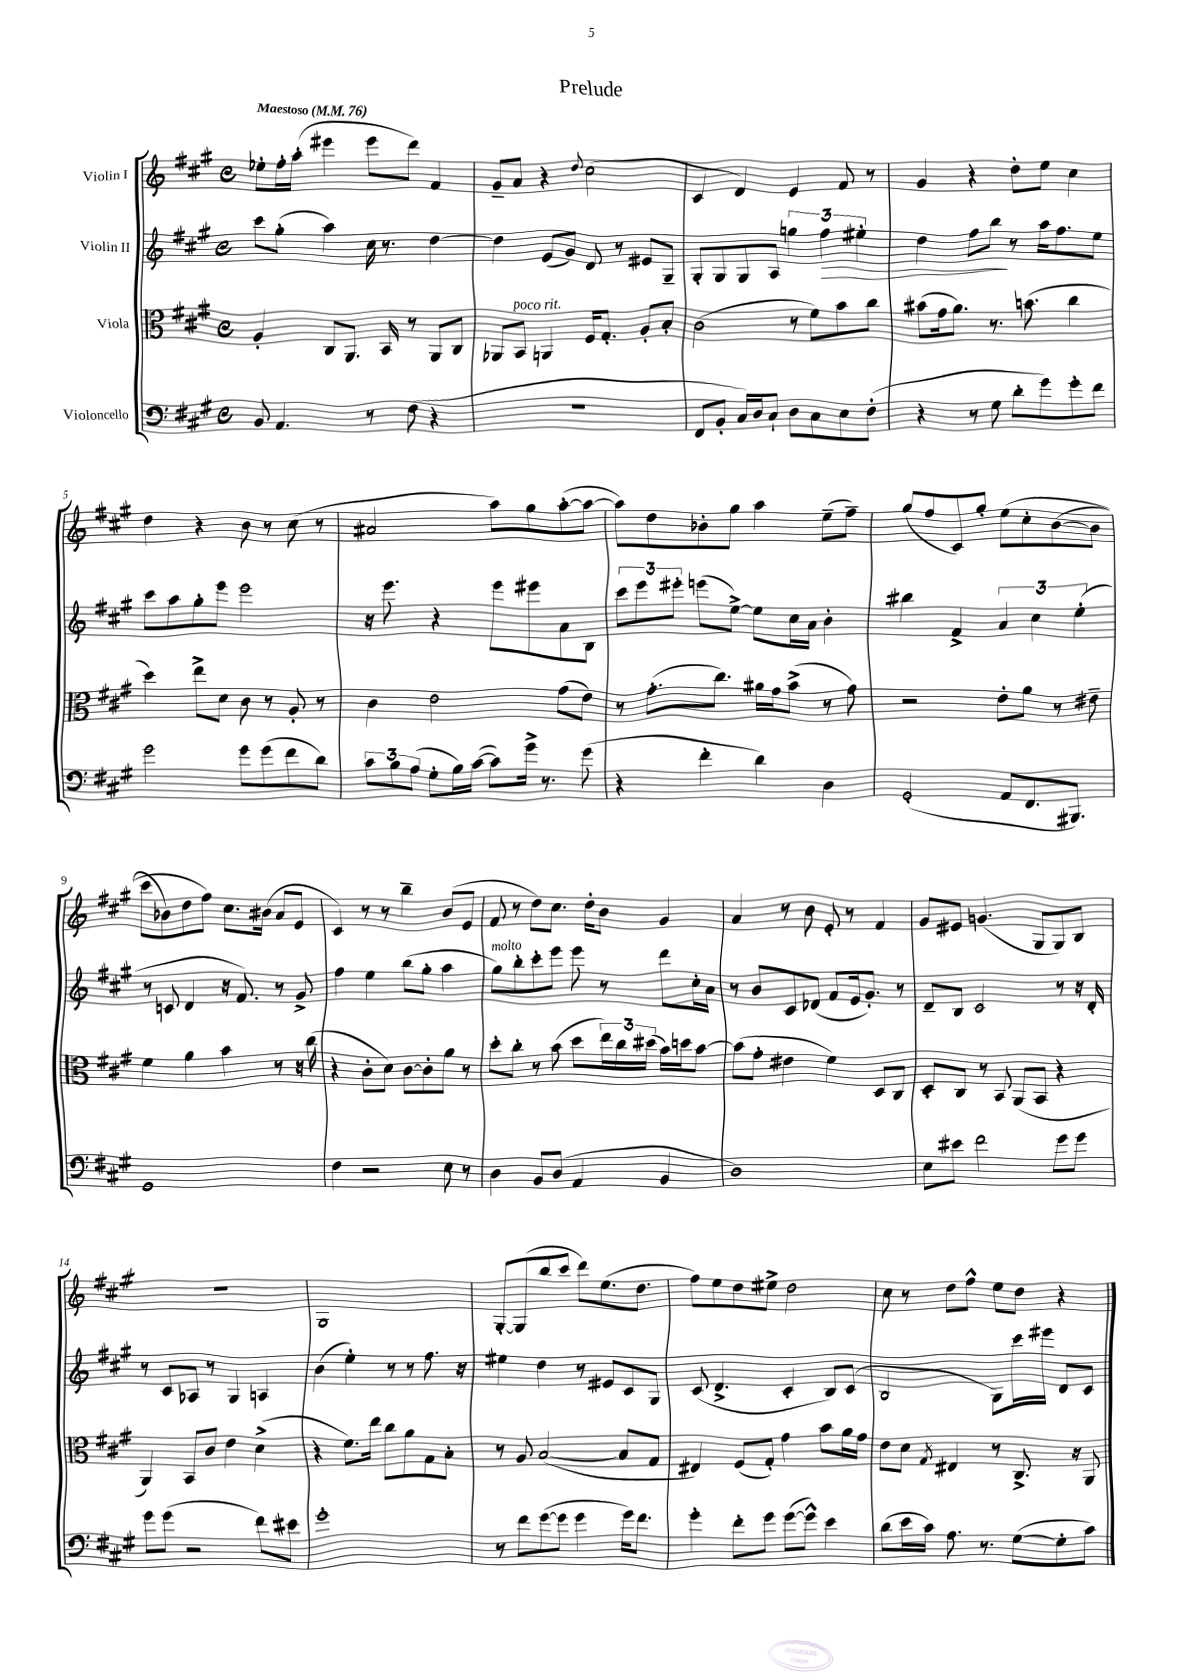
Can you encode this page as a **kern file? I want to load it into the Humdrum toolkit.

**kern	**kern	**kern	**dynam	**kern
*part4	*part3	*part2	*part2	*part1
*staff4	*staff3	*staff2	*staff2	*staff1
*I"Violoncello	*I"Viola	*I"Violin II	*	*I"Violin I
*clefF4	*clefC3	*clefG2	*	*clefG2
*k[f#c#g#]	*k[f#c#g#]	*k[f#c#g#]	*	*k[f#c#g#]
*M4/4	*M4/4	*M4/4	*	*M4/4
*met(c)	*met(c)	*met(c)	*	*met(c)
*MM76	*MM76	*MM76	*	*MM76
=1	=1	=1	=1	=1
!	!	!	!	!LO:TX:a:B:t=Maestoso
8BB/	4A'/	8ccc#\L	.	8ee-X'\L
4.AA/	.	(8gg#'\J	.	16ff#'\L
.	.	.	.	(16aa'\JJ
.	8C#/L	4aa\)	.	4eee#X\
.	8.AA/J	.	.	.
8r	.	16cc#\	.	8eee#\L
.	16BB/	8.r	.	.
(8F#\	8r	.	.	8ddd\J)
4r	8AA/L	[4dd\	.	4f#/
.	8C#/J	.	.	.
=2	=2	=2	=2	=2
1r	8AA-X/L	4dd\]	.	8g#~/L
!	!LO:TX:a:i:t=poco rit.	!	!	!
.	8BB/J	.	.	8a/J
.	4AAn/	(8e/L	.	4r
.	.	8g#/J)	.	.
.	.	.	.	8qqdd/
.	16F#/KL	8d/	.	(2cc#\
.	8.G#'/J	.	.	.
.	.	8r	.	.
.	8A'/L	8e#X/L	.	.
.	8B'/J	8G#~/J	.	.
=3	=3	=3	=3	=3
8FF#/L	(2c#\	8G#'/L	.	4c#/
8BB'/J	.	8G#/	.	.
16C#/LL)	.	8G#/	.	4d/)
16D/J	.	.	.	.
8C#`/J	.	8A/J	.	.
8D\L	8r	6ggn\	.	4e/
8C#\	8f#\L)	.	.	.
!	!	!	!LO:HP:b	!
.	.	6ff#\	>	.
8E\	8b\	.	.	8f#/
.	.	6ee#X'\	.	.
(8F#'\J	8cc#\J	.	.	8r
=4	=4	=4	=4	=4
4r	(8b#X\L	4dd\	.	4g#/
.	16g#\k	.	.	.
.	8.a\J)	.	.	.
8r	.	8ff#\L	.	4r
8G#\	8.r	8bb\J	.	.
8d'\L	.	8r	]	8dd'\L
.	(8.bn\	.	.	.
8g#\)	.	16aa\KL	.	8ee\J
.	.	8.ff#\	.	.
8g#'\	4cc#\	.	.	4cc#\
8f#\J	.	8ee\J	.	.
!!LO:LB:g=z
=5	=5	=5	=5	=5
2g#\	4dd\)	8ccc#\L	.	4dd\
.	.	8aa\	.	.
.	8ee^\L	8gg#'\	.	4r
.	8d\J	8eee\J	.	.
8g#\L	8c#\	2eee\	.	8b\
(8g#\	8r	.	.	8r
8f#\	8A'/	.	.	(8cc#\
8d\J)	8r	.	.	8r
=6	=6	=6	=6	=6
12c#\L	4c#\	16r	.	2a#X/
.	.	8.eee\	.	.
12B\	.	.	.	.
(12A\J	.	.	.	.
8G#'\L	2e\	4r	.	.
16B\L)	.	.	.	.
([16c#\JJ	.	.	.	.
8c#\L])	.	8eee\L	.	8aa\L)
16g#^\Jk	.	8eee#X\	.	8gg#\
8.r	.	.	.	.
.	(8g#\L	8a\	.	([8aa'\
(8g#\	8e\J)	8B\J	.	8aa\J_
=7	=7	=7	=7	=7
4r	8r	12ccc#\L	.	8aa\L])
.	.	12eee\	.	.
.	(8.g#'\L	.	.	8dd\
.	.	12eee#X'\J	.	.
4f#'\	.	(8eeen\L	.	8b-X'\
.	8.cc#\J)	.	.	.
.	.	[8ee^\J)	.	8gg#\J
4d\)	16a#X\LL	8ee\L]	.	4aa\
.	16g#\J	.	.	.
.	(8b^\J	16cc#\L	.	.
.	.	16a\JJ	.	.
4D\	8r	4b'\	.	(8ee~\L
.	8g#\)	.	.	8ff#~\J)
=8	=8	=8	=8	=8
(2GG#'/	2r	4bb#X\	.	(8gg#/L
.	.	.	.	8ff#/
.	.	4f#^/	.	8c#/)
.	.	.	.	8gg#'/J
8AA/L	8e'\L	6a/	.	(8ee\L
8.FF#/	8a\J	.	.	8cc#'\
.	.	6cc#\	.	.
.	8r	.	.	([8b\
8.BBB#X/J)	.	.	.	.
.	.	(6ee'\	.	.
.	8e#X~\	.	.	8b\J]
!!LO:LB:g=z
=9	=9	=9	=9	=9
1GG#	4f#\	8r	.	8ccc#\L
.	.	8cn/	.	8b-X\)
.	4a\	4d/	.	8dd\
.	.	.	.	8ff#\J)
.	4b\	16r	.	8.cc#\L
.	.	8.f#/)	.	.
.	.	.	.	(16b#X\Jk
.	8r	8r	.	8a/L
.	16r	8g#^/	.	8e/J
.	(16cc#\	.	.	.
=10	=10	=10	=10	=10
4F#\	4r	4ff#\	.	4c#/)
2r	8c#'\L	4ee\	.	8r
.	8d\J)	.	.	8r
.	[8c#\L	(8bb\L	.	4bb~\
.	8c#'\]	8gg#'\J	.	.
8E\	8a\J	4aa\	.	(8b/L
8r	8r	.	.	8e/J
=11	=11	=11	=11	=11
!	!	!LO:TX:a:i:t=molto	!	!
4D\	8dd'\L	8gg#\L)	.	8f#/
.	8cc#'\J	8bb'\	.	8r
8BB/L	8r	8ccc#'\	.	8dd\L)
(8D/J	(8b\	8eee\J	.	8.cc#\J
4AA/	8dd\L	8eee\	.	.
.	.	.	.	16dd'\KL
.	24ee\L)	8r	.	8b\J
.	24cc#\	.	.	.
.	(24dd#X\JJ	.	.	.
4BB/	16b\LL)	8ddd\L	.	4g#/
.	16ddn\J	.	.	.
.	[8b\J	16cc#'\L	.	.
.	.	16a\JJ	.	.
=12	=12	=12	=12	=12
1D)	(8b\L]	8r	.	4a/
.	8g#'\J	8b/L	.	.
.	4e#X\	8c#/	.	8r
.	.	(8d-X/J	.	8b\
.	4f#\)	8f#/L	.	8e'/
.	.	16e/k	.	8r
.	.	8.g#'/J)	.	.
.	8D/L	.	.	4f#/
.	8C#/J	8r	.	.
=13	=13	=13	=13	=13
8E\L	8D'/L	8d~/L	.	8g#/L
8e#X\J	8C#/J	8B/J	.	8e#X/J
2f#\	8r	2c#/	.	(4.gn/
.	8BB/	.	.	.
.	(8AA/L	.	.	.
.	8BB/J	.	.	8G#/L
8g#\L	4r	8r	.	8G#/)
8g#\J	.	16r	.	8B/J
.	.	16d'/	.	.
!!LO:LB:g=z
=14	=14	=14	=14	=14
8g#\L	4AA/)	8r	.	1r
(8g#\J	.	8c#/L	.	.
2r	8BB/L	8A-X/J	.	.
.	8c#/J	8r	.	.
.	4e\	4G#/	.	.
8f#\L)	(4d^\	4An/	.	.
8e#X\J	.	.	.	.
=15	=15	=15	=15	=15
1g#'	4r	(4b\	.	1G#
.	8.f#\L)	4ee'\)	.	.
.	16ee\Jk	.	.	.
.	8cc#\L	8r	.	.
.	8a\	8r	.	.
.	8G#\	8.ff#\	.	.
.	8B'\J	.	.	.
.	.	16r	.	.
=16	=16	=16	=16	=16
8r	8r	4ee#X\	.	[8G#'/L
8f#\L	8A/	.	.	(8G#/]
([8g#\	([2B/	4dd\	.	8bb/
8g#\J]	.	.	.	8ccc#/J
4g#\	.	8r	.	8ddd\L)
.	.	8e#X/L	.	(8.ee\
16g#\KL)	8B/L]	8c#/	.	.
8.f#\J	.	.	.	8.dd\J
.	8G#/J	8G#/J	.	.
=17	=17	=17	=17	=17
4g#'\	4E#X/)	(8c#/	.	8ff#\L)
.	.	4.d^/	.	8ee\
8f#'\L	(8F#/L	.	.	8dd\
8g#\J	8G#'/J)	.	.	8ee#X^\J
([8g#\L	4g#\	4c#'/	.	2dd\
8g#^^\J])	.	.	.	.
4e\	8b\L	8B/L)	.	.
.	16a\L	(8c#/J	.	.
.	16g#\JJ	.	.	.
=18	=18	=18	=18	=18
(8d\L	8e\L	2B/	.	8cc#\
16e\L	8d\J	.	.	8r
16c#\JJ)	.	.	.	.
.	8qG#/	.	.	.
8.A\	4E#X/	.	.	8dd\L
.	.	.	.	8ff#^^\J
8.r	.	.	.	.
.	8r	8G#\L)	.	8ee\L
([8G#\L	8.C#^/	16ccc#\L	.	8dd\J
.	.	16eee#X\JJ	.	.
8G#'\]	.	8d/L	.	4r
.	16r	.	.	.
8c#\J)	8AA/	8c#/J	.	.
==	==	==	==	==
*-	*-	*-	*-	*-
